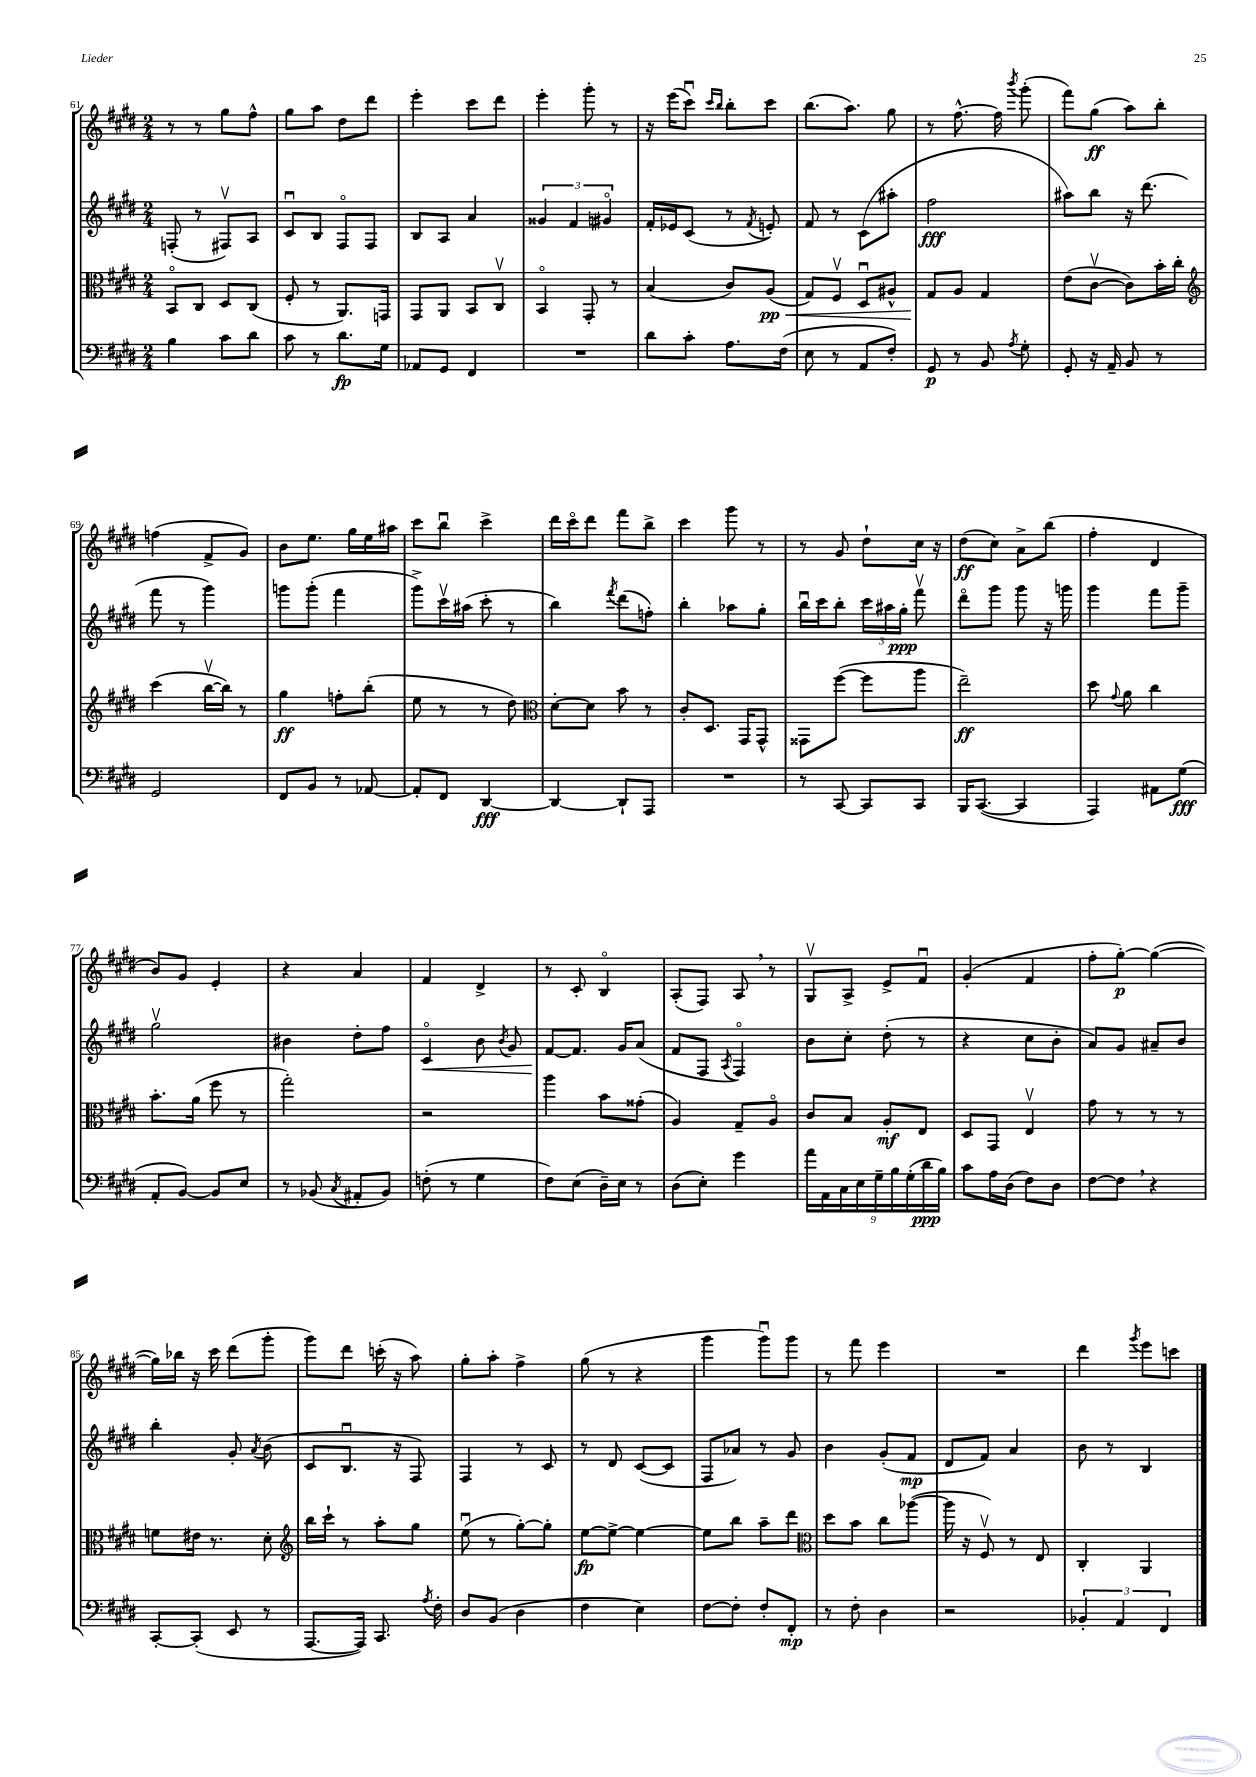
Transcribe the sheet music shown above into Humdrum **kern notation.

**kern	**dynam	**kern	**dynam	**kern	**dynam	**kern	**dynam
*part4	*part4	*part3	*part3	*part2	*part2	*part1	*part1
*staff4	*staff4	*staff3	*staff3	*staff2	*staff2	*staff1	*staff1
*clefF4	*	*clefC3	*	*clefG2	*	*clefG2	*
*k[f#c#g#d#]	*	*k[f#c#g#d#]	*	*k[f#c#g#d#]	*	*k[f#c#g#d#]	*
*M2/4	*	*M2/4	*	*M2/4	*	*M2/4	*
=61	=61	=61	=61	=61	=61	=61	=61
4B\	.	8BB/L	.	(8Fn'/	.	8r	.
.	.	8C#/J	.	8r	.	8r	.
8c#\L	.	8D#/L	.	8F#Xv/L)	.	8gg#\L	.
8d#\J	.	(8C#/J	.	8A/J	.	8ff#^^\J	.
=62	=62	=62	=62	=62	=62	=62	=62
8c#\	.	8F#'/	.	8c#u/L	.	8gg#\L	.
8r	.	8r	.	8B/J	.	8aa\J	.
8.d#\L	fp	8.AA/L)	.	8F#/L	.	8dd#\L	.
.	.	.	.	8F#/J	.	8ddd#\J	.
16G#\Jk	.	16GGn/Jk	.	.	.	.	.
=63	=63	=63	=63	=63	=63	=63	=63
8AA-X/L	.	8GG#/L	.	8B/L	.	4eee'\	.
8GG#/J	.	8AA/J	.	8A/J	.	.	.
4FF#/	.	8BB/L	.	4a/	.	8ccc#\L	.
.	.	8C#v/J	.	.	.	8ddd#\J	.
=64	=64	=64	=64	=64	=64	=64	=64
2r	.	4BB/	.	6g##X/	.	4eee'\	.
.	.	.	.	6f#/	.	.	.
.	.	8GG#'/	.	.	.	8ggg#'\	.
.	.	.	.	6g#X/	.	.	.
.	.	8r	.	.	.	8r	.
=65	=65	=65	=65	=65	=65	=65	=65
8d#\L	.	(4B/	.	16f#'/LL	.	16r	.
.	.	.	.	16e-X/J	.	(16eee\KL	.
8c#'\J	.	.	.	(8c#/J	.	8ccc#u\J)	.
.	.	.	.	.	.	16qqccc#/LL	.
.	.	.	.	.	.	16qqbb/JJ	.
8.A\L	.	8c#/L)	.	8r	.	8bb'\L	.
.	.	.	.	8qf#/	.	.	.
!	!	!	!LO:HP:b	!	!	!	!
.	.	(8A/J	< pp	8en'/)	.	8ccc#\J	.
(16F#\Jk	.	.	.	.	.	.	.
=66	=66	=66	=66	=66	=66	=66	=66
8E\	.	8G#/L)	.	8f#/	.	(8.bb\L	.
8r	.	8F#v/J	.	8r	.	.	.
.	.	.	.	.	.	8.aa\J)	.
8AA/L	.	8D#u/L	.	(8c#\L	.	.	.
8F#'/J)	.	8A#X^^/J	.	8aa#X'\J	.	8gg#\	.
=67	=67	=67	=67	=67	=67	=67	=67
8GG#/	p	8G#/L	.	2ff#\	fff	8r	.
8r	.	8A/J	[	.	.	[8.ff#^^\	.
8BB/	.	4G#/	.	.	.	.	.
.	.	.	.	.	.	16ff#\]	.
8qA/	.	.	.	.	.	8qbbb/	.
8G#'\	.	.	.	.	.	(8ggg#'\	.
=68	=68	=68	=68	=68	=68	=68	=68
8GG#'/	.	(8e\L	.	8aa#X\L)	.	8fff#\L)	.
16r	.	[8c#v\J	.	8bb\J	.	(8gg#\J	ff
16AA~/	.	.	.	.	.	.	.
8BB/	.	8c#\L])	.	16r	.	8aa\L)	.
.	.	.	.	(8.ddd#\	.	.	.
8r	.	16b'\L	.	.	.	8bb'\J	.
.	.	16cc#'\JJ	.	.	.	.	.
!!LO:LB:g=z
=69	=69	=69	=69	=69	=69	=69	=69
*	*	*clefG2	*	*	*	*	*
2GG#/	.	(4ccc#\	.	8fff#\	.	(4ffn\	.
.	.	.	.	8r	.	.	.
.	.	[16bbv\LL	.	4ggg#\)	.	8f#^/L	.
.	.	16bb\JJ])	.	.	.	.	.
.	.	8r	.	.	.	8g#/J)	.
=70	=70	=70	=70	=70	=70	=70	=70
8FF#/L	.	4gg#\	ff	8gggn\L	.	8b\L	.
8BB/J	.	.	.	(8ggg'\J	.	8.ee\J	.
8r	.	8ffn'\L	.	4fff#\	.	.	.
.	.	.	.	.	.	16gg#\LL	.
[8AA-X/	.	(8bb'\J	.	.	.	16ee\	.
.	.	.	.	.	.	16aa#X\JJ	.
=71	=71	=71	=71	=71	=71	=71	=71
8AA-'/L]	.	8ee\	.	8ggg#^\L)	.	8ccc#\L	.
8FF#/J	.	8r	.	16ccc#v\L	.	8bbu\J	.
.	.	.	.	(16aa#X\JJ	.	.	.
[4DD#/	fff	8r	.	8ccc#'\	.	4ccc#^\	.
.	.	8dd#\)	.	8r	.	.	.
=72	=72	=72	=72	=72	=72	=72	=72
*	*	*clefC3	*	*	*	*	*
4DD#/_	.	[8d#'\L	.	4bb\)	.	16ddd#\LL	.
.	.	.	.	.	.	16ccc#\J	.
.	.	8d#\J]	.	.	.	8ddd#\J	.
.	.	.	.	8qfff#/	.	.	.
8DD#`/L]	.	8b\	.	(8ddd#\L	.	8fff#\L	.
8AAA/J	.	8r	.	8ffn'\J)	.	8bb^\J	.
=73	=73	=73	=73	=73	=73	=73	=73
2r	.	8c#'/L	.	4bb'\	.	4ccc#\	.
.	.	8.D#/J	.	.	.	.	.
.	.	.	.	8aa-X\L	.	8ggg#\	.
.	.	16GG#/KL	.	.	.	.	.
.	.	8GG#^^/J	.	8gg#'\J	.	8r	.
=74	=74	=74	=74	=74	=74	=74	=74
8r	.	8GG##X\L	.	16bbu\LL	.	8r	.
.	.	.	.	16ccc#\J	.	.	.
[8CC#/	.	([8ff#\J	.	8bb'\J	.	8g#/	.
8CC#/L]	.	8ff#\L]	.	24ccc#\LL	.	8dd#`\L	.
.	.	.	.	24aa#X\	.	.	.
.	.	.	.	24gg#'\JJ	ppp	.	.
8CC#/J	.	8aa\J	.	8fff#v\	.	16cc#\Jk	.
.	.	.	.	.	.	16r	.
=75	=75	=75	=75	=75	=75	=75	=75
16BBB/KL	.	2ee~\)	ff	8ddd#\L	.	(8dd#\L	ff
([8.CC#/J	.	.	.	.	.	.	.
.	.	.	.	8ggg#\J	.	8cc#\J)	.
4CC#/]	.	.	.	8ggg#\	.	8a^\L	.
.	.	.	.	16r	.	(8bb\J	.
.	.	.	.	16gggn\	.	.	.
=76	=76	=76	=76	=76	=76	=76	=76
4AAA/)	.	8dd#\	.	4ggg#\	.	4ff#'\	.
.	.	8qqg#/	.	.	.	.	.
.	.	8a\	.	.	.	.	.
8AA#X\L	.	4cc#\	.	8fff#\L	.	4d#/	.
(8G#\J	fff	.	.	8ggg#~\J	.	.	.
!!LO:LB:g=z
=77	=77	=77	=77	=77	=77	=77	=77
8AA'/L	.	8.b'\L	.	2gg#v\	.	8b/L)	.
[8BB/J)	.	.	.	.	.	8g#/J	.
.	.	(16a\Jk	.	.	.	.	.
8BB/L]	.	8ff#\	.	.	.	4e'/	.
8E/J	.	8r	.	.	.	.	.
=78	=78	=78	=78	=78	=78	=78	=78
8r	.	2gg#'\)	.	4b#X\	.	4r	.
(8BB-X/	.	.	.	.	.	.	.
8qC#/	.	.	.	.	.	.	.
8AA#X'/L	.	.	.	8dd#'\L	.	4a/	.
8BB-/J)	.	.	.	8ff#\J	.	.	.
=79	=79	=79	=79	=79	=79	=79	=79
!	!	!	!	!	!LO:HP:b	!	!
(8Fn'\	.	2r	.	4c#/	<	4f#/	.
8r	.	.	.	.	.	.	.
4G#\	.	.	.	8b\	.	4d#^/	.
.	.	.	.	8qb/	.	.	.
.	.	.	.	8g#/	.	.	.
=80	=80	=80	=80	=80	=80	=80	=80
8F#\L)	.	4aa\	.	[8f#/L	.	8r	.
(8E\J	.	.	.	8.f#/J]	[	8c#'/	.
16D#~\LL)	.	8b\L	.	.	.	4B/	.
16E\JJ	.	.	.	16g#/KL	.	.	.
8r	.	(8g##X'\J	.	(8a/J	.	.	.
=81	=81	=81	=81	=81	=81	=81	=81
(8D#\L	.	4A/)	.	8f#/L	.	(8A'/L	.
8E'\J)	.	.	.	8F#/J	.	8F#/J)	.
.	.	.	.	8qA/	.	.	.
4g#\	.	8G#~/L	.	4F#/)	.	8A,/	.
.	.	8A/J	.	.	.	8r	.
=82	=82	=82	=82	=82	=82	=82	=82
18a\LL	.	8c#/L	.	8b\L	.	8G#v/L	.
18AA\	.	.	.	.	.	.	.
18C#\	.	.	.	.	.	.	.
.	.	8B/J	.	8cc#'\J	.	8A^/J	.
18E\	.	.	.	.	.	.	.
18G#~\	.	.	.	.	.	.	.
.	.	8A'/L	mf	(8dd#'\	.	8e^/L	.
18B\	.	.	.	.	.	.	.
(18G#'\	.	.	.	.	.	.	.
.	.	8E/J	.	8r	.	8f#u/J	.
18d#\	ppp	.	.	.	.	.	.
18B\JJ)	.	.	.	.	.	.	.
=83	=83	=83	=83	=83	=83	=83	=83
8c#\L	.	8D#/L	.	4r	.	(4g#'/	.
16A\L	.	8GG#/J	.	.	.	.	.
(16D#\JJ	.	.	.	.	.	.	.
8F#\L)	.	4Ev/	.	8cc#\L	.	4f#/	.
8D#\J	.	.	.	8b'\J	.	.	.
=84	=84	=84	=84	=84	=84	=84	=84
[8F#\L	.	8g#\	.	8a/L)	.	8ff#'\L	.
8F#,\J]	.	8r	.	8g#/J	.	[8gg#'\J)	p
4r	.	8r	.	8a#X~/L	.	(4gg#\_	.
.	.	8r	.	8b/J	.	.	.
!!LO:LB:g=z
=85	=85	=85	=85	=85	=85	=85	=85
[8CC#'/L	.	8fn\L	.	4bb'\	.	16gg#\LL])	.
.	.	.	.	.	.	16bb-X\JJ	.
(8CC#'/J]	.	16e#X\Jk	.	.	.	16r	.
.	.	8.r	.	.	.	16ccc#\	.
8EE/	.	.	.	8g#'/	.	(8ddd#\L	.
.	.	.	.	8qa/	.	.	.
8r	.	8d#'\	.	(8b\	.	8ggg#'\J	.
=86	=86	=86	=86	=86	=86	=86	=86
*	*	*clefG2	*	*	*	*	*
[8.AAA/L	.	16bb\LL	.	8c#/L	.	8ggg#\L)	.
.	.	16ccc#`\JJ	.	.	.	.	.
.	.	8r	.	8.Bu/J	.	8ddd#\J	.
16AAA/Jk])	.	.	.	.	.	.	.
8.CC#/	.	8aa'\L	.	.	.	(16cccn'\	.
.	.	.	.	16r	.	16r	.
.	.	8gg#\J	.	8F#/)	.	8aa\)	.
8qA/	.	.	.	.	.	.	.
16F#'\	.	.	.	.	.	.	.
=87	=87	=87	=87	=87	=87	=87	=87
8D#/L	.	(8eeu\	.	4F#/	.	8gg#'\L	.
(8BB/J	.	8r	.	.	.	8aa'\J	.
4D#\	.	[8gg#'\L)	.	8r	.	4ff#^\	.
.	.	8gg#'\J]	.	8c#/	.	.	.
=88	=88	=88	=88	=88	=88	=88	=88
4F#\	.	[8ee\L	fp	8r	.	(8gg#\	.
.	.	8ee^\J_	.	8d#/	.	8r	.
4E\)	.	4ee\_	.	([8c#/L	.	4r	.
.	.	.	.	8c#/J]	.	.	.
=89	=89	=89	=89	=89	=89	=89	=89
[8F#\L	.	8ee\L]	.	8F#/L	.	4ggg#\	.
8F#'\J]	.	8bb\J	.	8a-X/J)	.	.	.
8F#'/L	.	8aa~\L	.	8r	.	8ggg#u\L)	.
8FF#'/J	mp	8ddd#\J	.	8g#/	.	8ggg#\J	.
=90	=90	=90	=90	=90	=90	=90	=90
*	*	*clefC3	*	*	*	*	*
8r	.	8dd#\L	.	4b\	.	8r	.
8F#'\	.	8b\J	.	.	.	8fff#\	.
4D#\	.	8cc#\L	.	(8g#'/L	.	4eee\	.
.	.	([8aa-X\J	.	8f#/J	mp	.	.
=91	=91	=91	=91	=91	=91	=91	=91
2r	.	16aa-\]	.	8d#/L	.	2r	.
.	.	16r	.	.	.	.	.
.	.	8F#v/)	.	8f#/J)	.	.	.
.	.	8r	.	4a/	.	.	.
.	.	8E/	.	.	.	.	.
=92	=92	=92	=92	=92	=92	=92	=92
6BB-X'/	.	4C#'/	.	8b\	.	4ddd#\	.
.	.	.	.	8r	.	.	.
6AA/	.	.	.	.	.	.	.
.	.	.	.	.	.	8qggg#/	.
.	.	4AA/	.	4B/	.	8eee\L	.
6FF#/	.	.	.	.	.	.	.
.	.	.	.	.	.	8cccn\J	.
==	==	==	==	==	==	==	==
*-	*-	*-	*-	*-	*-	*-	*-
